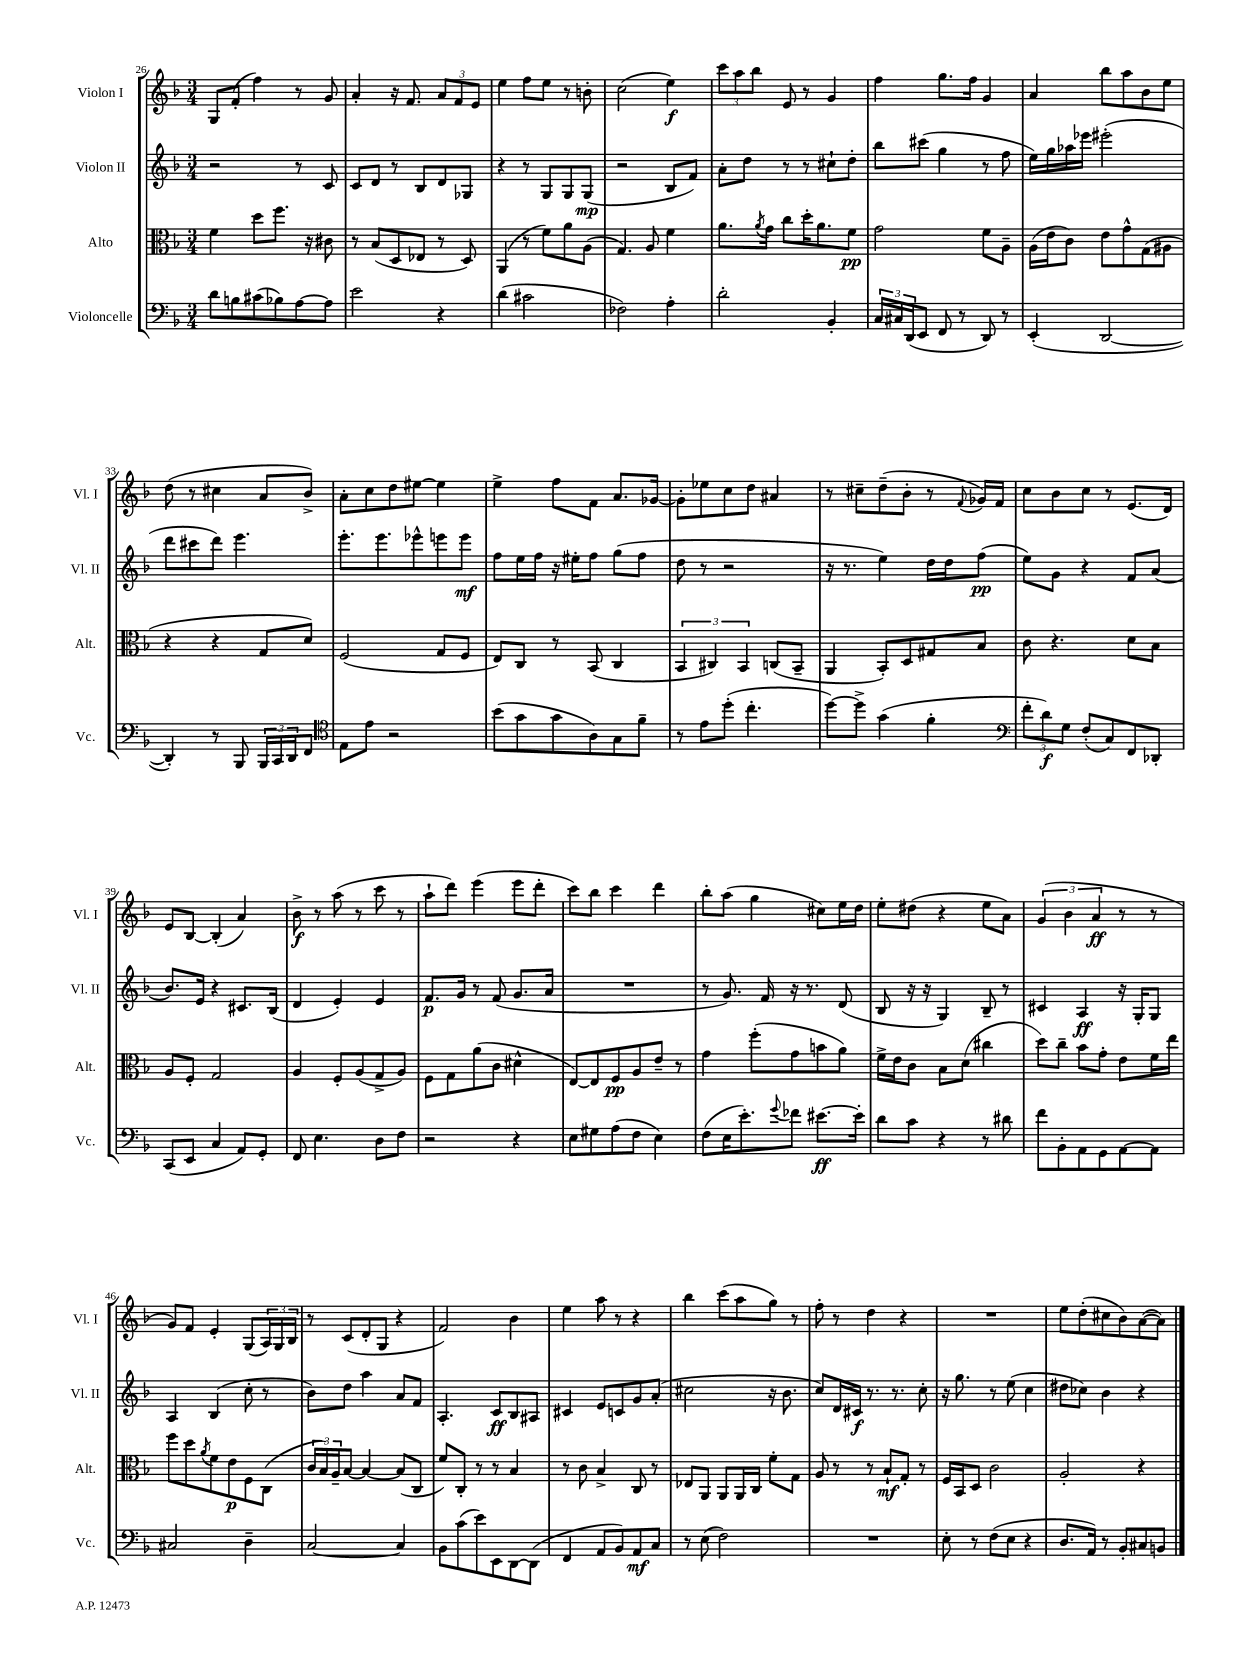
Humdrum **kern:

**kern	**kern	**kern	**kern
*staff4	*staff3	*staff2	*staff1
*clefF4	*clefC3	*clefG2	*clefG2
*k[b-]	*k[b-]	*k[b-]	*k[b-]
*M3/4	*M3/4	*M3/4	*M3/4
8d	4f	2r	8G
8B	.	.	(8f'
(8c#	8dd	.	4ff)
8B-)	8.ff	.	.
[8A	.	8r	8r
.	16r	.	.
8A]	8c#	8c	8g
=	=	=	=
2e	8r	8c	4a'
.	(8B-	8d	.
.	8D	8r	16r
.	.	.	8.f
.	8E-	8B-	.
4r	8r	8d	12a
.	.	.	12f
.	8D)	8G-	.
.	.	.	12e
=	=	=	=
(4d	(4AA	4r	4ee
2c#	8r	8r	8ff
.	8f)	8G	8ee
.	8a	8G	8r
.	(8A	(8G	8b'
=	=	=	=
2F-)	4.G)	2r	(2cc
.	8A	.	.
4A'	4f	8B-	4ee)
.	.	8f)	.
=	=	=	=
2d'	8.a	8a'	12ccc
.	.	.	12aa
.	.	8dd	.
.	.	.	12bb-
.	8qa	.	.
.	16g	.	.
.	8cc	8r	8e
.	16dd'	8r	8r
.	8.a	.	.
4BB-'	.	8cc#`	4g
.	8f	8dd'	.
=	=	=	=
24C	2g	8bb-	4ff
24C#	.	.	.
(24DD	.	.	.
8EE	.	(8ccc#	.
8FF	.	4gg	8.gg
8r	.	.	.
.	.	.	16ff
8DD)	8f	8r	4g
8r	8A~	8ff	.
=	=	=	=
(4EE'	(16A	16ee)	4a
.	16e	16gg	.
.	8c)	16aa-	.
.	.	16eee-	.
[2DD	8e	(2eee#'	8bb-
.	8g^^	.	8aa
.	(8G	.	8b-
.	8A#	.	8ee
=	=	=	=
4DD'])	4r	8ddd	(8dd
.	.	8ccc#	8r
8r	4r	8ddd)	4cc#
8BBB-	.	4.eee	.
24BBB-	8G	.	8a
24CC	.	.	.
24DD	.	.	.
8FF	8d)	.	8b-^)
=	=	=	=
*clefC4	*	*	*
8E	(2F	8.eee'	8a'
8e	.	.	8cc
.	.	8.eee	.
2r	.	.	8dd
.	.	8eee-^^	[8ee#
.	8G	8eee	4ee#]
.	8F	8eee	.
=	=	=	=
(8b-	8E)	8ff	4ee^
8g	8C	16ee	.
.	.	16ff	.
8g	8r	16r	8ff
.	.	16ee#'	.
8A)	(8BB-	8ff	8f
8G	4C	(8gg	8.a
8f~	.	8ff	.
.	.	.	[16g-
=	=	=	=
8r	6BB-	8dd	8g-']
8e	.	8r	8ee-
.	6C#)	.	.
(8dd'	.	2r	8cc
.	6BB-	.	.
4.cc'	.	.	8dd
.	(8C	.	4a#
.	8BB-~	.	.
=	=	=	=
[8dd)	4AA	16r	8r
.	.	8.r	.
8dd^]	.	.	8cc#~
(4g	8BB-')	4ee)	(8dd~
.	8D	.	8b-'
4f'	8G#	16dd	8r
.	.	16dd	.
.	.	.	8qqf
.	8B-	(8ff	16g-)
.	.	.	16f
=	=	=	=
*clefF4	*	*	*
12f'	8c	8ee)	8cc
12d)	.	.	.
.	4.r	8g	8b-
12G	.	.	.
(8F'	.	4r	8cc
8C)	.	.	8r
8FF	8d	8f	(8.e
8DD-'	8B-	(8a	.
.	.	.	16d)
=	=	=	=
(8CC	8A	8.b-)	8e
8EE	8F'	.	[8B-
.	.	16e	.
4C	2G	4r	(4B-']
8AA)	.	8.c#	4a)
8GG'	.	.	.
.	.	(16B-	.
=	=	=	=
8FF	4A	4d	8b-^
4.E	.	.	8r
.	8F'	4e')	(8aa
.	(8A	.	8r
8D	8G^	4e	8ccc
8F	8A)	.	8r
=	=	=	=
2r	8F	8.f	8aa`
.	8G	.	8ddd)
.	.	16g	.
.	(8a	8r	(4eee
.	8c	(8f	.
4r	4d#^^	8.g	8eee
.	.	.	8ddd'
.	.	16a	.
=	=	=	=
8E	[8E)	2.r	8ccc)
8G#	8E]	.	8bb-
(8A	8F	.	4ccc
8F	8A	.	.
4E)	8e~	.	4ddd
.	8r	.	.
=	=	=	=
(8F	4g	8r	8bb-'
16E	.	8.g)	(8aa
8.e')	.	.	.
.	(8ff'	.	4gg
.	.	16f	.
8qqg	.	.	.
8f-	8g	16r	.
.	.	8.r	.
[8.e#	8b	.	8cc#)
.	8a)	(8d	16ee
16e#']	.	.	16dd
=	=	=	=
8d	16f^	8B-	8ee'
.	16e	.	.
8c	8c	16r	(8dd#
.	.	16r	.
4r	8B-	4G)	4r
.	(8d	.	.
8r	4cc#	8B-~	8ee
8d#	.	8r	8a)
=	=	=	=
8f	8dd)	4c#	(6g
8BB-'	8cc~	.	.
.	.	.	6b-
8AA	8b-	4A	.
.	.	.	6a
8GG	8g'	.	.
[8AA	8e	16r	8r
.	.	16G'	.
8AA]	16f	8G	8r
.	16ee	.	.
=	=	=	=
2C#	8ff	4A	8g)
.	8dd	.	8f
.	8qa	.	.
.	8f	(4B-	4e'
.	8e	.	.
4D~	8F	8cc'	(8G
.	(8C	8r	24A)
.	.	.	24G
.	.	.	24B-
=	=	=	=
[2C	24c	8b-)	8r
.	24B-)	.	.
.	24A~	.	.
.	[8B-	8dd	(8c
.	4B-_	4aa	8d'
.	.	.	8G
4C]	(8B-]	8a	4r
.	8C	8f	.
=	=	=	=
8BB-	8f)	4.A'	2f)
(8c	8C'	.	.
8e)	8r	.	.
8EE	8r	8c	.
[8DD	4B-	8B-	4b-
(8DD]	.	8A#	.
=	=	=	=
4FF	8r	4c#	4ee
.	8c	.	.
8AA	4B-^	8e	8aa
8BB-)	.	8c	8r
8AA	8C	8g	4r
8C	8r	(8a'	.
=	=	=	=
8r	8E-	2cc#	4bb-
(8E	8AA	.	.
2F)	8AA	.	(8ccc
.	16AA	.	8aa
.	16C	.	.
.	8f'	16r	8gg)
.	.	8.b-	.
.	8G	.	8r
=	=	=	=
2.r	8A	8cc)	8ff'
.	8r	16d	8r
.	.	16c#	.
.	8r	8.r	4dd
.	8B-`	.	.
.	.	8.r	.
.	8G'	.	4r
.	8r	8cc'	.
=	=	=	=
8E'	16F	16r	2.r
.	16BB-	8.gg	.
8r	8D	.	.
(8F	2c	8r	.
8E	.	(8ee	.
4r	.	4cc	.
=	=	=	=
8.D	2A'	8dd#	8ee
.	.	8cc-)	(8dd'
16AA)	.	.	.
8r	.	4b-	8cc#
8BB-'	.	.	8b-)
8C#	4r	4r	([8a
8BB	.	.	8a])
==	==	==	==
*-	*-	*-	*-
